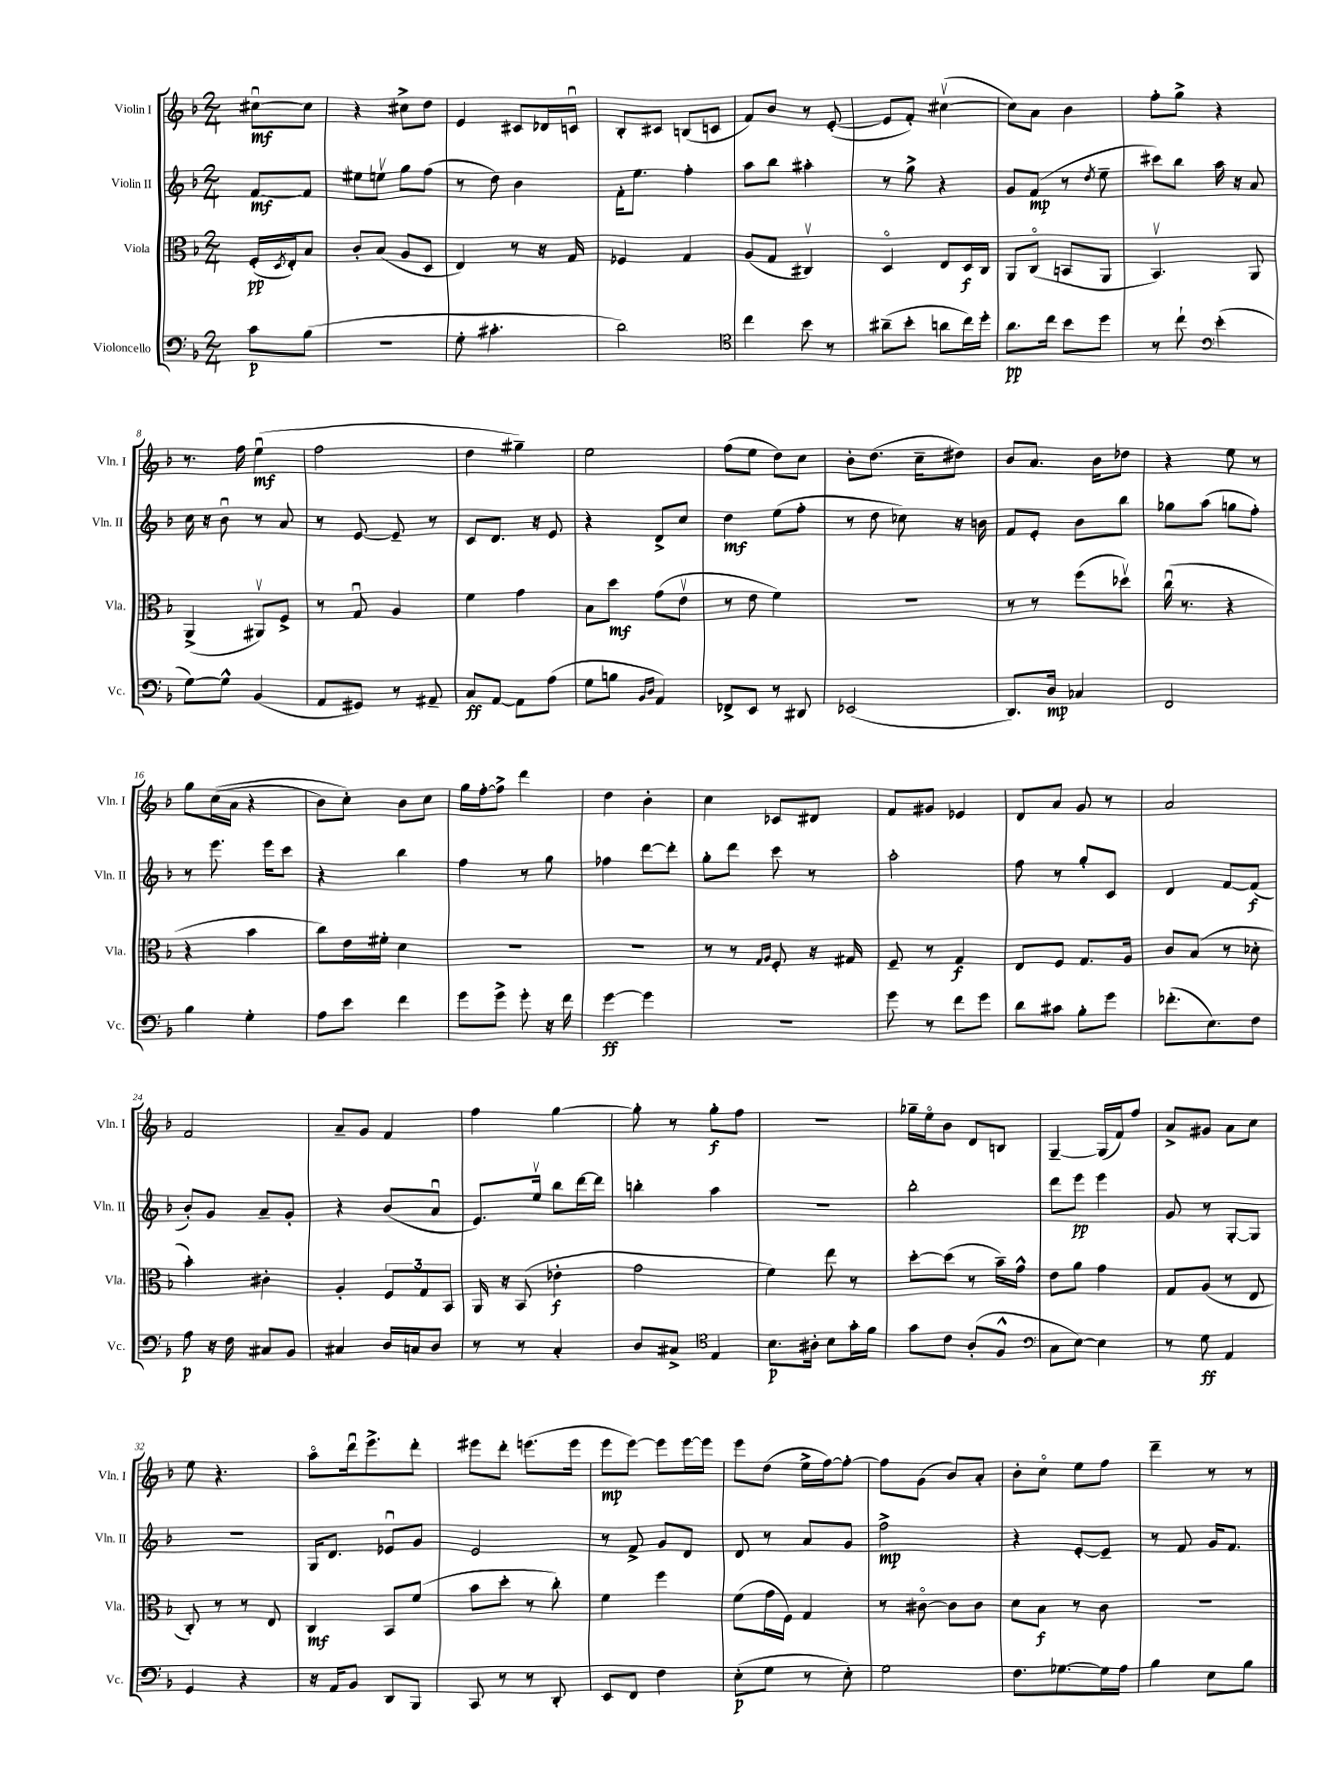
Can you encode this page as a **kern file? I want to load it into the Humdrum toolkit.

**kern	**dynam	**kern	**dynam	**kern	**dynam	**kern	**dynam
*part4	*part4	*part3	*part3	*part2	*part2	*part1	*part1
*staff4	*staff4	*staff3	*staff3	*staff2	*staff2	*staff1	*staff1
*I"Violoncello	*	*I"Viola	*	*I"Violin II	*	*I"Violin I	*
*I'Vc.	*	*I'Vla.	*	*I'Vln. II	*	*I'Vln. I	*
*clefF4	*	*clefC3	*	*clefG2	*	*clefG2	*
*k[b-]	*	*k[b-]	*	*k[b-]	*	*k[b-]	*
*M2/4	*	*M2/4	*	*M2/4	*	*M2/4	*
=	=	=	=	=	=	=	=
8c\L	p	(16F'/LL	pp	[8f/L	mf	[8cc#Xu\L	mf
.	.	8qD/	.	.	.	.	.
.	.	16E'/J)	.	.	.	.	.
(8B-\J	.	8B-/J	.	8f/J]	.	8cc#\J]	.
=1	=1	=1	=1	=1	=1	=1	=1
2r	.	8c'/L	.	8ee#X\L	.	4r	.
.	.	(8B-/J	.	8eenv\J	.	.	.
.	.	8A/L	.	8gg\L	.	8cc#X^\L	.
.	.	8D/J	.	(8ff\J	.	8dd\J	.
=2	=2	=2	=2	=2	=2	=2	=2
8G'\	.	4E/)	.	8r	.	4e/	.
4.c#X'\	.	.	.	8dd\)	.	.	.
.	.	8r	.	4b-\	.	8c#X/L	.
.	.	16r	.	.	.	16d-X/L	.
.	.	16G/	.	.	.	16cnu/JJ	.
=3	=3	=3	=3	=3	=3	=3	=3
2d\)	.	4F-X/	.	16f'\KL	.	8B-'/L	.
.	.	.	.	8.ee\J	.	.	.
.	.	.	.	.	.	8c#X/J	.
.	.	4G/	.	4ff'\	.	(8Bn/L	.
.	.	.	.	.	.	8cn/J	.
=4	=4	=4	=4	=4	=4	=4	=4
*clefC4	*	*	*	*	*	*	*
4cc\	.	(8A/L	.	8aa\L	.	8f/L)	.
.	.	8G/J	.	8bb-\J	.	8b-/J	.
8b-\	.	4C#Xv/)	.	4aa#X'\	.	8r	.
8r	.	.	.	.	.	([8e'/	.
=5	=5	=5	=5	=5	=5	=5	=5
(8a#X~\L	.	4D/	.	8r	.	8e/L]	.
8b-'\J	.	.	.	8gg^\	.	8f'/J)	.
8an\L	.	8E/L	.	4r	.	([4cc#Xv\	.
16cc\L)	.	16D/L	f	.	.	.	.
16dd'\JJ	.	16C/JJ	.	.	.	.	.
=6	=6	=6	=6	=6	=6	=6	=6
8.a\L	pp	8AA/L	.	8g/L	.	8cc#\L])	.
.	.	(8C/J	.	(8f/J	mp	8a\J	.
16cc\Jk	.	.	.	.	.	.	.
8b-\L	.	8BBn/L	.	8r	.	4b-\	.
.	.	.	.	8qdd/	.	.	.
8dd\J	.	8AA/J	.	8ee~\	.	.	.
=7	=7	=7	=7	=7	=7	=7	=7
8r	.	4.BB-v/)	.	8ccc#X\L)	.	8ff'\L	.
8cc`\	.	.	.	8bb-\J	.	8gg^\J	.
*clefF4	*	*	*	*	*	*	*
(4e'\	.	.	.	16aa\	.	4r	.
.	.	.	.	16r	.	.	.
.	.	8AA/	.	8a/	.	.	.
!!LO:LB:g=z
=8	=8	=8	=8	=8	=8	=8	=8
[8G\L)	.	(4AA^/	.	16cc\	.	8.r	.
.	.	.	.	16r	.	.	.
8G^^\J]	.	.	.	8b-u\	.	.	.
.	.	.	.	.	.	16ff\	.
(4BB-/	.	8AA#Xv/L)	.	8r	.	(4eeu\	mf
.	.	8F^/J	.	8a/	.	.	.
=9	=9	=9	=9	=9	=9	=9	=9
8AA/L	.	8r	.	8r	.	2ff\	.
8GG#X/J)	.	8Gu/	.	[8e/	.	.	.
8r	.	4A/	.	8e~/]	.	.	.
8AA#X~/	.	.	.	8r	.	.	.
=10	=10	=10	=10	=10	=10	=10	=10
8C/L	ff	4f\	.	8c/L	.	4dd\	.
[8AA/J	.	.	.	8.d/J	.	.	.
8AA\L]	.	4g\	.	.	.	4gg#X~\)	.
.	.	.	.	16r	.	.	.
(8A\J	.	.	.	8e/	.	.	.
=11	=11	=11	=11	=11	=11	=11	=11
8G\L	.	8B-\L	.	4r	.	2ee\	.
8Bn\J	.	8dd\J	mf	.	.	.	.
16qqBB-/LL	.	.	.	.	.	.	.
16qqD/JJ	.	.	.	.	.	.	.
4AA/)	.	(8g\L	.	8d^/L	.	.	.
.	.	8ev\J	.	8cc/J	.	.	.
=12	=12	=12	=12	=12	=12	=12	=12
8FF-X^/L	.	8r	.	4dd\	mf	(8ff\L	.
8EE/J	.	8e\	.	.	.	8ee\J	.
8r	.	4f\)	.	(8ee\L	.	8dd\L)	.
8DD#X/	.	.	.	8ff'\J	.	8cc\J	.
=13	=13	=13	=13	=13	=13	=13	=13
(2EE-X/	.	2r	.	8r	.	8b-'\L	.
.	.	.	.	8dd\	.	(8.dd\J	.
.	.	.	.	8cc-X\)	.	.	.
.	.	.	.	.	.	16cc~\KL	.
.	.	.	.	16r	.	8dd#X\J)	.
.	.	.	.	16bn\	.	.	.
=14	=14	=14	=14	=14	=14	=14	=14
8.DD/L)	.	8r	.	8f/L	.	8b-/L	.
.	.	8r	.	8e'/J	.	8.a/J	.
16D/Jk	mp	.	.	.	.	.	.
4C-X/	.	(8ff\L	.	8b-\L	.	.	.
.	.	.	.	.	.	16b-\KL	.
.	.	8dd-Xv\J)	.	8bb-\J	.	8dd-X\J	.
=15	=15	=15	=15	=15	=15	=15	=15
2FF/	.	(16ccu\	.	8gg-X\L	.	4r	.
.	.	8.r	.	.	.	.	.
.	.	.	.	(8aa\J	.	.	.
.	.	4r	.	8ggn\L	.	8ee\	.
.	.	.	.	8ff'\J)	.	8r	.
!!LO:LB:g=z
=16	=16	=16	=16	=16	=16	=16	=16
4B-\	.	4r	.	8r	.	8gg\L	.
.	.	.	.	8.eee\	.	((16cc\L	.
.	.	.	.	.	.	16a\JJ	.
4G'\	.	4b-\	.	.	.	4r	.
.	.	.	.	16eee\KL	.	.	.
.	.	.	.	8ccc\J	.	.	.
=17	=17	=17	=17	=17	=17	=17	=17
8A\L	.	8cc\L)	.	4r	.	8b-\L)	.
8e\J	.	16e\L	.	.	.	8cc'\J)	.
.	.	16f#X'\JJ	.	.	.	.	.
4f\	.	4d\	.	4bb-\	.	8b-\L	.
.	.	.	.	.	.	8cc\J	.
=18	=18	=18	=18	=18	=18	=18	=18
8g\L	.	2r	.	4ff\	.	16gg\LL	.
.	.	.	.	.	.	[16ff'\J	.
8g^\J	.	.	.	.	.	8ff^\J]	.
8g'\	.	.	.	8r	.	4ddd\	.
16r	.	.	.	8gg\	.	.	.
16f\	.	.	.	.	.	.	.
=19	=19	=19	=19	=19	=19	=19	=19
[4g\	ff	2r	.	4ff-X\	.	4dd\	.
4g\]	.	.	.	[8ddd\L	.	4b-'\	.
.	.	.	.	8ddd'\J]	.	.	.
=20	=20	=20	=20	=20	=20	=20	=20
2r	.	8r	.	8gg'\L	.	4cc\	.
.	.	8r	.	8ddd\J	.	.	.
.	.	16qqG/LL	.	.	.	.	.
.	.	16qqA/JJ	.	.	.	.	.
.	.	8F'/	.	8ccc\	.	8c-X/L	.
.	.	16r	.	8r	.	8d#X/J	.
.	.	16G#X/	.	.	.	.	.
=21	=21	=21	=21	=21	=21	=21	=21
8g\	.	8F~/	.	2aa'\	.	8f/L	.
8r	.	8r	.	.	.	8g#X/J	.
8f\L	.	4G/	f	.	.	4e-X/	.
8g\J	.	.	.	.	.	.	.
=22	=22	=22	=22	=22	=22	=22	=22
8d\L	.	8E/L	.	8ff\	.	8d/L	.
8c#X\J	.	8F/J	.	8r	.	8a/J	.
8B-'\L	.	8.G/L	.	8gg'/L	.	8g/	.
8g\J	.	.	.	8c/J	.	8r	.
.	.	16A/Jk	.	.	.	.	.
=23	=23	=23	=23	=23	=23	=23	=23
(8.f-X'\L	.	8c/L	.	4d/	.	2a/	.
.	.	(8B-/J	.	.	.	.	.
8.E\)	.	.	.	.	.	.	.
.	.	8r	.	[8f/L	.	.	.
8F\J	.	8d-X'\	.	(8f/J]	f	.	.
!!LO:LB:g=z
=24	=24	=24	=24	=24	=24	=24	=24
8A\	p	4b-'\)	.	8b-'/L)	.	2f/	.
16r	.	.	.	8g/J	.	.	.
16F\	.	.	.	.	.	.	.
8C#X/L	.	4c#X'\	.	8a~/L	.	.	.
8BB-/J	.	.	.	8g'/J	.	.	.
=25	=25	=25	=25	=25	=25	=25	=25
4C#X/	.	4A'/	.	4r	.	8a~/L	.
.	.	.	.	.	.	8g/J	.
16D/LL	.	12F/L	.	(8b-/L	.	4f/	.
16Cn/J	.	.	.	.	.	.	.
.	.	12G/	.	.	.	.	.
8D/J	.	.	.	8au/J	.	.	.
.	.	12BB-/J	.	.	.	.	.
=26	=26	=26	=26	=26	=26	=26	=26
8r	.	16AA/	.	8.e/L)	.	4ff\	.
.	.	16r	.	.	.	.	.
8r	.	(8BB-/	.	.	.	.	.
.	.	.	.	16eev/Jk	.	.	.
4C'/	.	4e-X'\	f	8bb-\L	.	[4gg\	.
.	.	.	.	[16ddd\L	.	.	.
.	.	.	.	16ddd\JJ]	.	.	.
=27	=27	=27	=27	=27	=27	=27	=27
8D/L	.	2g\	.	4bbn'\	.	8gg'\]	.
8C#X^/J	.	.	.	.	.	8r	.
*clefC4	*	*	*	*	*	*	*
4E/	.	.	.	4aa\	.	8gg'\L	f
.	.	.	.	.	.	8ff\J	.
=28	=28	=28	=28	=28	=28	=28	=28
8.B-\L	p	4f\)	.	2r	.	2r	.
16A#X'\Jk	.	.	.	.	.	.	.
8B-\L	.	8ee\	.	.	.	.	.
16g'\L	.	8r	.	.	.	.	.
16f\JJ	.	.	.	.	.	.	.
=29	=29	=29	=29	=29	=29	=29	=29
8g\L	.	[8dd'\L	.	2bb-'\	.	16gg-X~\LL	.
.	.	.	.	.	.	16ee\J	.
8c\J	.	(8dd\J]	.	.	.	8b-\J	.
(8A'/L	.	8r	.	.	.	8d/L	.
8F^^/J	.	16b-~\LL)	.	.	.	8Bn/J	.
.	.	16g^^\JJ	.	.	.	.	.
=30	=30	=30	=30	=30	=30	=30	=30
*clefF4	*	*	*	*	*	*	*
8C\L	.	8e\L	.	8ddd\L	.	[4G~/	.
[8E\J)	.	8a\J	.	8eee\J	pp	.	.
4E\]	.	4g\	.	4eee\	.	(16G/LL]	.
.	.	.	.	.	.	16f/J)	.
.	.	.	.	.	.	8ff/J	.
=31	=31	=31	=31	=31	=31	=31	=31
8r	.	8G/L	.	8g/	.	8a^/L	.
8G\	ff	(8A/J	.	8r	.	8g#X/J	.
4AA/	.	8r	.	[8G'/L	.	8a\L	.
.	.	8E/	.	8G/J]	.	8cc\J	.
!!LO:LB:g=z
=32	=32	=32	=32	=32	=32	=32	=32
4GG/	.	8C'/)	.	2r	.	8ee\	.
.	.	8r	.	.	.	4.r	.
4r	.	8r	.	.	.	.	.
.	.	8E/	.	.	.	.	.
=33	=33	=33	=33	=33	=33	=33	=33
16r	.	4C/	mf	16G/KL	.	8aa\L	.
16AA/KL	.	.	.	8.d/J	.	.	.
8BB-/J	.	.	.	.	.	16dddu\k	.
.	.	.	.	.	.	8.eee^\	.
8DD/L	.	8BB-/L	.	8e-Xu/L	.	.	.
8BBB-/J	.	(8f/J	.	8g/J	.	8ddd'\J	.
=34	=34	=34	=34	=34	=34	=34	=34
8CC/	.	8b-\L	.	2e/	.	8eee#X\L	.
8r	.	8dd'\J	.	.	.	8ddd'\J	.
8r	.	8r	.	.	.	(8.eeen\L	.
8DD'/	.	8cc'\)	.	.	.	.	.
.	.	.	.	.	.	16eee\Jk	.
=35	=35	=35	=35	=35	=35	=35	=35
8EE/L	.	4f\	.	8r	.	8eee\L	mp
8FF/J	.	.	.	8f^/	.	[8eee\J)	.
4F\	.	4ff\	.	8g/L	.	8eee\L]	.
.	.	.	.	8d/J	.	[16eee\L	.
.	.	.	.	.	.	16eee\JJ]	.
=36	=36	=36	=36	=36	=36	=36	=36
(8E'\L	p	(8f\L	.	8d/	.	8eee\L	.
8G\J	.	16g\L	.	8r	.	(8dd\J	.
.	.	16F\JJ)	.	.	.	.	.
8r	.	4G/	.	8a/L	.	16ee^\LL	.
.	.	.	.	.	.	[16ff\J)	.
8E'\)	.	.	.	8g/J	.	8ff'\J_	.
=37	=37	=37	=37	=37	=37	=37	=37
2G\	.	8r	.	2ff^\	mp	8ff\L]	.
.	.	[8c#X\	.	.	.	(8g\J	.
.	.	8c#\L]	.	.	.	8b-/L)	.
.	.	8c#\J	.	.	.	8a'/J	.
=38	=38	=38	=38	=38	=38	=38	=38
8.F\L	.	8d\L	.	4r	.	8b-'\L	.
.	.	8B-\J	f	.	.	8cc\J	.
[8.G-X\	.	.	.	.	.	.	.
.	.	8r	.	[8e'/L	.	8ee\L	.
16G-\L]	.	8c\	.	8e~/J]	.	8ff\J	.
16A\JJ	.	.	.	.	.	.	.
=39	=39	=39	=39	=39	=39	=39	=39
4B-\	.	2r	.	8r	.	4ddd~\	.
.	.	.	.	8f/	.	.	.
8E\L	.	.	.	16g/KL	.	8r	.
.	.	.	.	8.f/J	.	.	.
8B-\J	.	.	.	.	.	8r	.
==	==	==	==	==	==	==	==
*-	*-	*-	*-	*-	*-	*-	*-
